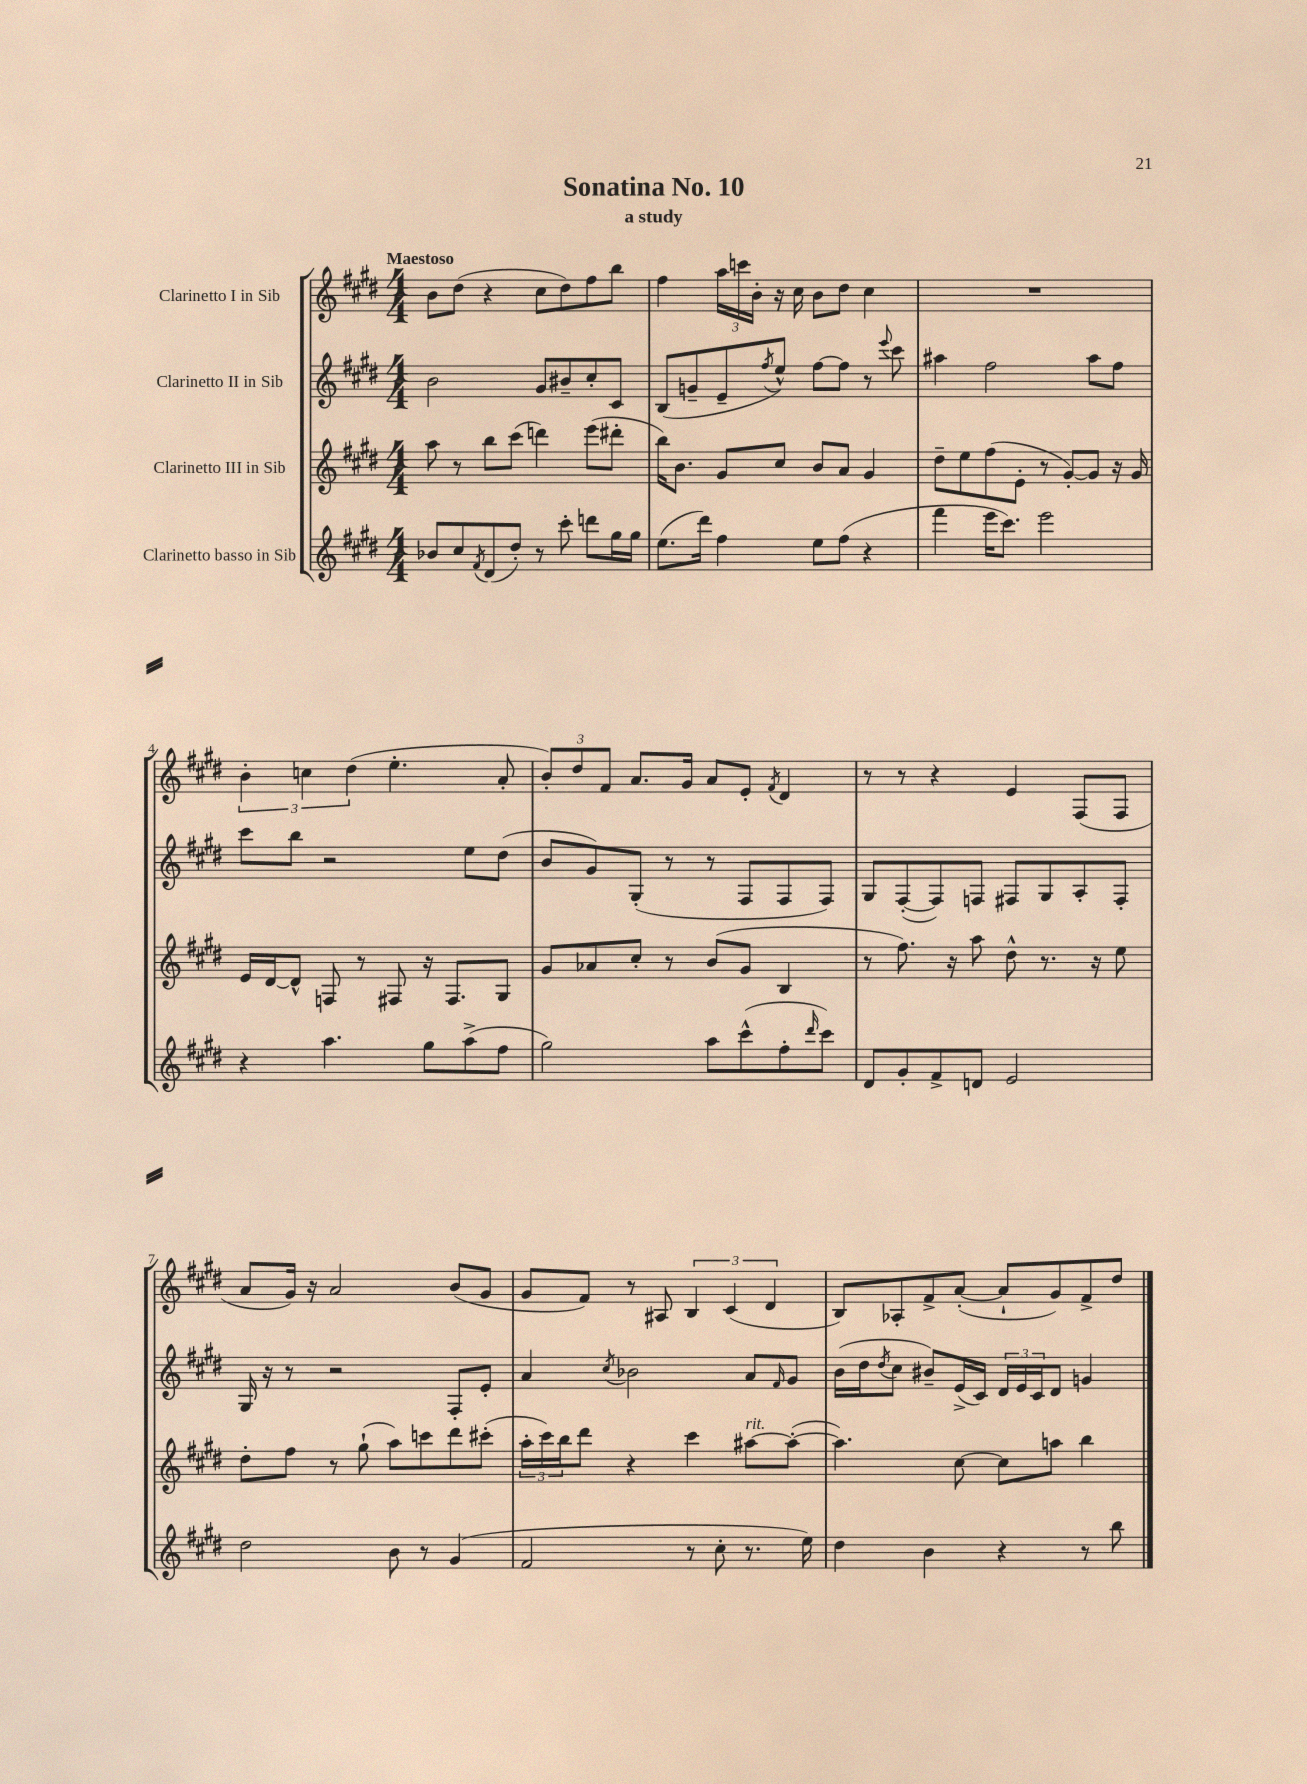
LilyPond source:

\header { title = "Sonatina No. 10" subtitle = "a study" }
<<
\new StaffGroup <<
\new Staff = "s0" \with { instrumentName = "Clarinetto I in Sib" } {
    \clef treble \key e \major \numericTimeSignature \time 4/4 \tempo "Maestoso"
    b'8 dis''8( r4 cis''8 dis''8) fis''8 b''8 |
    fis''4 \tuplet 3/2 { a''16 c'''16 b'16-. } r16 cis''16 b'8 dis''8 cis''4 |
    R1 |
    \tuplet 3/2 { b'4-. c''4 dis''4( } e''4.-. a'8-. |
    \tuplet 3/2 { b'8-.) dis''8 fis'8 } a'8. gis'16 a'8 e'8-. \acciaccatura { fis'8 } dis'4 |
    r8 r8 r4 e'4 fis8( fis8 |
    a'8 gis'16) r16 a'2 b'8( gis'8 |
    gis'8 fis'8) r8 ais8 \tuplet 3/2 { b4 cis'4( dis'4 } |
    b8) aes8-. fis'8-> a'8~-.( a'8-! gis'8) fis'8-> dis''8 \bar "|." |
}
\new Staff = "s1" \with { instrumentName = "Clarinetto II in Sib" } {
    \clef treble \key e \major \numericTimeSignature \time 4/4
    b'2 gis'8 bis'8-- cis''8-. cis'8 |
    b8( g'8-- e'8-- \acciaccatura { fis''8 } e''8-^) fis''8~ fis''8 r8 \appoggiatura { e'''8 } cis'''8 |
    ais''4 fis''2 ais''8 fis''8 |
    cis'''8 b''8 r2 e''8 dis''8( |
    b'8 gis'8) gis8-.( r8 r8 fis8 fis8 fis8) |
    gis8 fis8~-.( fis8) f8 fis8 gis8 a8-. fis8-. |
    gis16 r16 r8 r2 fis8-. e'8-. |
    a'4 \acciaccatura { cis''8 } bes'2 a'8 \grace { fis'16 } gis'8 |
    b'16( dis''16 \acciaccatura { dis''8 } cis''8 bis'8--) e'16->( cis'16) \tuplet 3/2 { dis'16 e'16 cis'16 } dis'8 g'4 \bar "|." |
}
\new Staff = "s2" \with { instrumentName = "Clarinetto III in Sib" } {
    \clef treble \key e \major \numericTimeSignature \time 4/4
    a''8 r8 b''8 cis'''8( d'''4) e'''8( dis'''8-. |
    b''16) b'8. gis'8 cis''8 b'8 a'8 gis'4 |
    dis''8-- e''8 fis''8( e'8-. r8 gis'8~-.) gis'8 r16 gis'16 |
    e'16 dis'16~ dis'8-^ f8 r8 fis8 r16 fis8. gis8 |
    gis'8 aes'8 cis''8-. r8 b'8( gis'8 b4 |
    r8 fis''8.) r16 a''8 dis''8-^ r8. r16 e''8 |
    dis''8-. fis''8 r8 gis''8-!( a''8) c'''8 dis'''8 cis'''8-.( |
    \tuplet 3/2 { a''16-. cis'''16) b''16 } dis'''8 r4 cis'''4 ais''8~^\markup { \italic "rit." } ais''8~-.( |
    ais''4.) cis''8~ cis''8 a''8 b''4 \bar "|." |
}
\new Staff = "s3" \with { instrumentName = "Clarinetto basso in Sib" } {
    \clef treble \key e \major \numericTimeSignature \time 4/4
    bes'8 cis''8 \acciaccatura { fis'8 } dis'8( dis''8-.) r8 cis'''8-. d'''8 gis''16 gis''16 |
    e''8.( dis'''16) fis''4 e''8 fis''8( r4 |
    fis'''4 e'''16 cis'''8.) e'''2 |
    r4 a''4. gis''8 a''8->( fis''8 |
    gis''2) a''8 cis'''8-^( fis''8-. \grace { dis'''16 } cis'''8) |
    dis'8 gis'8-. fis'8-> d'8 e'2 |
    dis''2 b'8 r8 gis'4( |
    fis'2 r8 cis''8-. r8. e''16) |
    dis''4 b'4 r4 r8 b''8 \bar "|." |
}
>>
>>
